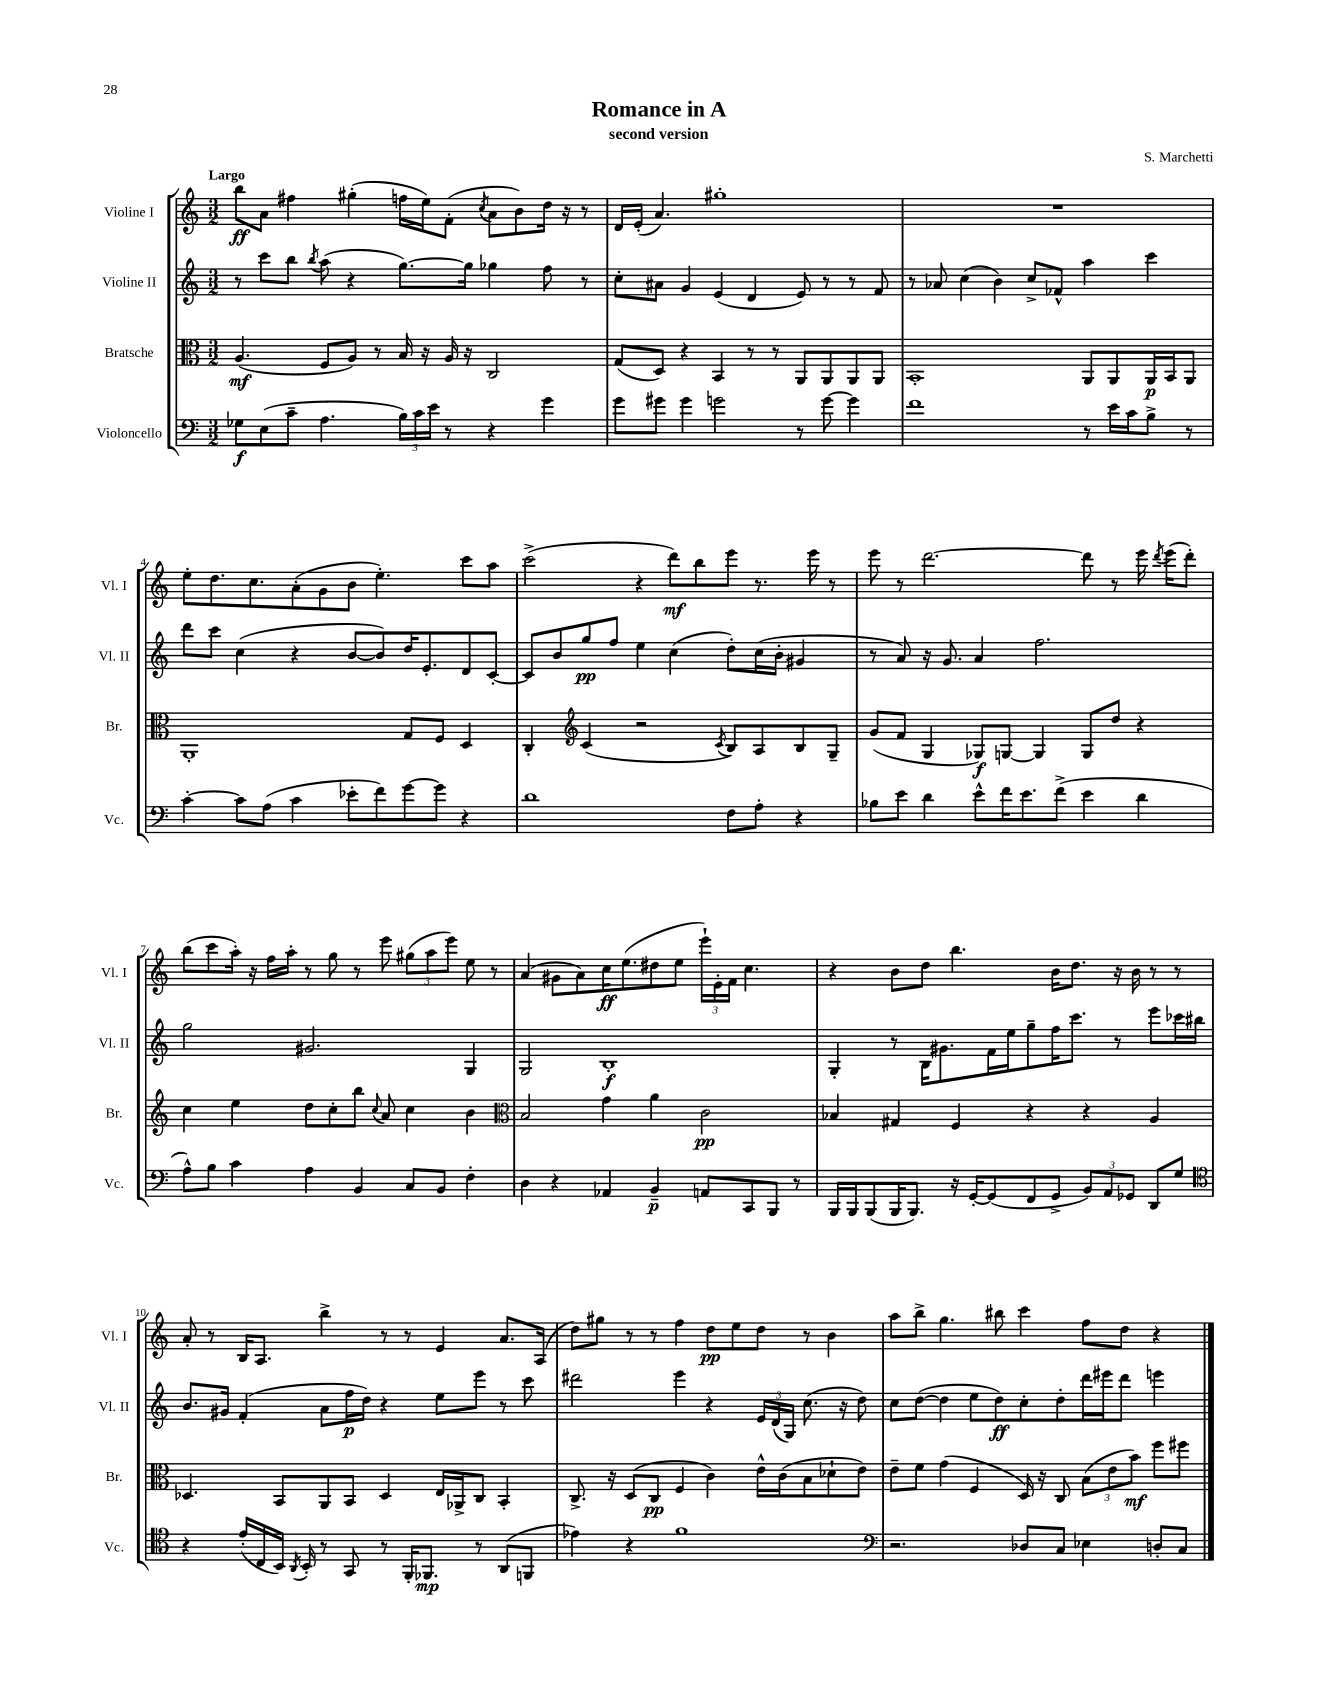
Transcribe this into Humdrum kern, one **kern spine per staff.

**kern	**dynam	**kern	**dynam	**kern	**dynam	**kern	**dynam
*part4	*part4	*part3	*part3	*part2	*part2	*part1	*part1
*staff4	*staff4	*staff3	*staff3	*staff2	*staff2	*staff1	*staff1
*I"Violoncello	*	*I"Bratsche	*	*I"Violine II	*	*I"Violine I	*
*I'Vc.	*	*I'Br.	*	*I'Vl. II	*	*I'Vl. I	*
*clefF4	*	*clefC3	*	*clefG2	*	*clefG2	*
*k[]	*	*k[]	*	*k[]	*	*k[]	*
*M3/2	*	*M3/2	*	*M3/2	*	*M3/2	*
=1	=1	=1	=1	=1	=1	=1	=1
!	!	!	!	!	!	!LO:TX:a:B:t=Largo	!
8G-X\L	f	(4.A/	mf	8r	.	8bb\L	ff
(8E\	.	.	.	8ccc\L	.	8a\J	.
8c~\J	.	.	.	8bb\J	.	4ff#X\	.
.	.	.	.	8qbb/	.	.	.
4.A\	.	8F/L	.	(8aa\	.	.	.
.	.	8A/J)	.	4r	.	(4gg#X'\	.
.	.	8r	.	.	.	.	.
24B\LL)	.	16B/	.	[8.gg\L)	.	16ffn\LL	.
24c\	.	.	.	.	.	.	.
.	.	16r	.	.	.	16ee\J)	.
24e\JJ	.	.	.	.	.	.	.
8r	.	16A/	.	.	.	(8f'\J	.
.	.	16r	.	16gg\Jk]	.	.	.
.	.	.	.	.	.	8qcc/	.
4r	.	2C/	.	4gg-X\	.	8a\L	.
.	.	.	.	.	.	8b\)	.
4g\	.	.	.	8ff\	.	16dd\Jk	.
.	.	.	.	.	.	16r	.
.	.	.	.	8r	.	8r	.
=2	=2	=2	=2	=2	=2	=2	=2
8g\L	.	(8G/L	.	8cc'\L	.	16d/LL	.
.	.	.	.	.	.	(16e'/JJ	.
8g#X\J	.	8D/J)	.	8a#X\J	.	4.a/)	.
4g#\	.	4r	.	4g/	.	.	.
2gn\	.	4BB/	.	(4e/	.	1gg#X'	.
.	.	8r	.	4d/	.	.	.
.	.	8r	.	.	.	.	.
8r	.	8AA/L	.	8e/)	.	.	.
[8g\	.	8AA/	.	8r	.	.	.
4g\]	.	8AA/	.	8r	.	.	.
.	.	8AA/J	.	8f/	.	.	.
=3	=3	=3	=3	=3	=3	=3	=3
1f	.	1BB'	.	8r	.	1.r	.
.	.	.	.	8a-X/	.	.	.
.	.	.	.	(4cc\	.	.	.
.	.	.	.	4b\)	.	.	.
.	.	.	.	8cc^/L	.	.	.
.	.	.	.	8f-X^^/J	.	.	.
8r	.	8AA/L	.	4aa\	.	.	.
16e\LL	.	8AA/	.	.	.	.	.
16c\J	.	.	.	.	.	.	.
8B^\J	.	16AA/L	p	4ccc\	.	.	.
.	.	16BB/J	.	.	.	.	.
8r	.	8AA/J	.	.	.	.	.
!!LO:LB:g=z
=4	=4	=4	=4	=4	=4	=4	=4
[4c'\	.	1AA'	.	8ddd\L	.	8ee'\L	.
.	.	.	.	8ccc\J	.	8.dd\	.
8c\L]	.	.	.	(4cc\	.	.	.
.	.	.	.	.	.	8.cc\	.
(8A\J	.	.	.	.	.	.	.
4c\	.	.	.	4r	.	(8a'\	.
.	.	.	.	.	.	8g\	.
8e-X'\L	.	.	.	[8b/L	.	8b\J	.
8f\)	.	.	.	8b/])	.	4.ee'\)	.
[8g\	.	8G/L	.	16dd/K	.	.	.
.	.	.	.	8.e'/	.	.	.
8g\J]	.	8F/J	.	.	.	.	.
4r	.	4D/	.	8d/	.	8ccc\L	.
.	.	.	.	[8c'/J	.	8aa\J	.
=5	=5	=5	=5	=5	=5	=5	=5
1d	.	4C'/	.	8c/L]	.	(2ccc^\	.
.	.	.	.	8b/	.	.	.
*	*	*clefG2	*	*	*	*	*
.	.	(4c/	.	8gg/	pp	.	.
.	.	.	.	8ff/J	.	.	.
.	.	2r	.	4ee\	.	4r	.
.	.	.	.	(4cc\	.	8ddd\L)	mf
.	.	.	.	.	.	8bb\	.
.	.	8qc/	.	.	.	.	.
8F\L	.	8B/L)	.	8dd'\L)	.	8eee\J	.
8A'\J	.	8A/	.	(16cc\L	.	8.r	.
.	.	.	.	16b'\JJ	.	.	.
4r	.	8B/	.	4g#X/	.	.	.
.	.	.	.	.	.	16eee\	.
.	.	8G~/J	.	.	.	8r	.
=6	=6	=6	=6	=6	=6	=6	=6
8B-X\L	.	(8g/L	.	8r	.	8eee\	.
8e\J	.	8f/J	.	8a/)	.	8r	.
4d\	.	4G/	.	16r	.	[2.ddd\	.
.	.	.	.	8.g/	.	.	.
8e^^\L	.	8G-X/L)	f	4a/	.	.	.
16f\K	.	[8Gn/J	.	.	.	.	.
8.e\	.	.	.	.	.	.	.
.	.	4G/]	.	2.ff\	.	.	.
(8f^\J	.	.	.	.	.	.	.
4e\	.	8G/L	.	.	.	8ddd\]	.
.	.	8dd/J	.	.	.	8r	.
4d\	.	4r	.	.	.	16eee\	.
.	.	.	.	.	.	8qddd/	.
.	.	.	.	.	.	(16eee\KL	.
.	.	.	.	.	.	8ddd'\J)	.
!!LO:LB:g=z
=7	=7	=7	=7	=7	=7	=7	=7
8A^^\L)	.	4cc\	.	2gg\	.	(8bb\L	.
8B\J	.	.	.	.	.	8ccc\	.
4c\	.	4ee\	.	.	.	16aa'\Jk)	.
.	.	.	.	.	.	16r	.
.	.	.	.	.	.	16ff\LL	.
.	.	.	.	.	.	16aa'\JJ	.
4A\	.	8dd\L	.	2.g#X/	.	8r	.
.	.	8cc'\	.	.	.	8gg\	.
4BB/	.	8bb\J	.	.	.	8r	.
.	.	8qqcc/	.	.	.	.	.
.	.	8a/	.	.	.	8eee\	.
8C/L	.	4cc\	.	.	.	(12gg#X\L	.
.	.	.	.	.	.	12aa\	.
8BB/J	.	.	.	.	.	.	.
.	.	.	.	.	.	12eee\J)	.
4F'\	.	4b\	.	4G/	.	8ee\	.
.	.	.	.	.	.	8r	.
=8	=8	=8	=8	=8	=8	=8	=8
*	*	*clefC3	*	*	*	*	*
4D\	.	2B/	.	2G/	.	(4a/	.
4r	.	.	.	.	.	8g#X\L	.
.	.	.	.	.	.	8a\)	.
4AA-X/	.	4g\	.	1B'	f	16cc\K	ff
.	.	.	.	.	.	(8.ee\	.
4BB~/	p	4a\	.	.	.	8dd#X\	.
.	.	.	.	.	.	8ee\J	.
8AAn/L	.	2c\	pp	.	.	24eee`\LL)	.
.	.	.	.	.	.	24e'\	.
.	.	.	.	.	.	24f\JJ	.
8CC/	.	.	.	.	.	4.cc\	.
8BBB/J	.	.	.	.	.	.	.
8r	.	.	.	.	.	.	.
=9	=9	=9	=9	=9	=9	=9	=9
16BBB/LL	.	4B-X/	.	4G'/	.	4r	.
16BBB/J	.	.	.	.	.	.	.
(8BBB/	.	.	.	.	.	.	.
16BBB/K	.	4G#X/	.	8r	.	8b\L	.
8.BBB/J)	.	.	.	.	.	.	.
.	.	.	.	16B\KL	.	8dd\J	.
.	.	.	.	8.g#X\	.	.	.
16r	.	4F/	.	.	.	4.bb\	.
[16GG'/KL	.	.	.	.	.	.	.
(8GG/]	.	.	.	16f\L	.	.	.
.	.	.	.	16ee\J	.	.	.
8FF/	.	4r	.	8gg~\	.	.	.
8GG^/J	.	.	.	16ff\K	.	16b\KL	.
.	.	.	.	8.ccc\J	.	8.dd\J	.
12BB/L)	.	4r	.	.	.	.	.
12AA/	.	.	.	.	.	.	.
.	.	.	.	8r	.	16r	.
12GG-X/J	.	.	.	.	.	.	.
.	.	.	.	.	.	16b\	.
8DD/L	.	4A/	.	8eee\L	.	8r	.
8G/J	.	.	.	16ccc-X\L	.	8r	.
.	.	.	.	16bb#X\JJ	.	.	.
!!LO:LB:g=z
=10	=10	=10	=10	=10	=10	=10	=10
*clefC4	*	*	*	*	*	*	*
4r	.	4.D-X/	.	8.b/L	.	8a'/	.
.	.	.	.	.	.	8r	.
.	.	.	.	16g#X/Jk	.	.	.
(16e'/LL	.	.	.	(4f'/	.	16B/KL	.
16C/	.	.	.	.	.	8.A/J	.
16BB/JJ)	.	8BB/L	.	.	.	.	.
8qAA/	.	.	.	.	.	.	.
16BB'/	.	.	.	.	.	.	.
8r	.	8AA/	.	8a\L	.	4bb^\	.
8GG/	.	8BB/J	.	16ff\L	p	.	.
.	.	.	.	16dd\JJ)	.	.	.
8r	.	4D-/	.	4r	.	8r	.
16FF'/KL	.	.	.	.	.	8r	.
8.FF-X/J	mp	.	.	.	.	.	.
.	.	16E/LL	.	8ee\L	.	4e/	.
.	.	16AA-X^/J	.	.	.	.	.
8r	.	8C/J	.	8eee\J	.	.	.
(8AA/L	.	4BB'/	.	8r	.	8.a/L	.
8FFn/J	.	.	.	8ccc\	.	.	.
.	.	.	.	.	.	(16A/Jk	.
=11	=11	=11	=11	=11	=11	=11	=11
4e-X\)	.	8.C^/	.	2ddd#X\	.	8dd\L)	.
.	.	.	.	.	.	8gg#X\J	.
.	.	16r	.	.	.	.	.
4r	.	(8D/L	.	.	.	8r	.
.	.	8C/J	pp	.	.	8r	.
1f	.	4F/	.	4eee\	.	4ff\	.
.	.	4c\)	.	4r	.	8dd\L	pp
.	.	.	.	.	.	8ee\	.
.	.	16e^^\LL	.	24e/LL	.	8dd\J	.
.	.	.	.	(24d/	.	.	.
.	.	(16c\J	.	.	.	.	.
.	.	.	.	24G/JJ)	.	.	.
.	.	8B\	.	(8.cc\	.	8r	.
.	.	8d-X`\	.	.	.	4b\	.
.	.	.	.	16r	.	.	.
.	.	8e\J)	.	8dd\)	.	.	.
=12	=12	=12	=12	=12	=12	=12	=12
*clefF4	*	*	*	*	*	*	*
2.r	.	8e~\L	.	8cc\L	.	8aa\L	.
.	.	8f\J	.	([8dd\J	.	8bb^\J	.
.	.	(4g\	.	4dd\]	.	4.gg\	.
.	.	4F/	.	8ee\L	.	.	.
.	.	.	.	8dd\)	ff	8bb#X\	.
8D-X/L	.	16D/)	.	8cc'\	.	4ccc\	.
.	.	16r	.	.	.	.	.
8C/J	.	8C/	.	8dd'\	.	.	.
4E-X\	.	(12B\L	.	16ddd\L	.	8ff\L	.
.	.	.	.	16eee#X\J	.	.	.
.	.	12e\	.	.	.	.	.
.	.	.	.	8ddd\J	.	8dd\J	.
.	.	12b\J)	mf	.	.	.	.
8Dn'/L	.	8ff\L	.	4eeen\	.	4r	.
8C/J	.	8ff#X\J	.	.	.	.	.
==	==	==	==	==	==	==	==
*-	*-	*-	*-	*-	*-	*-	*-
